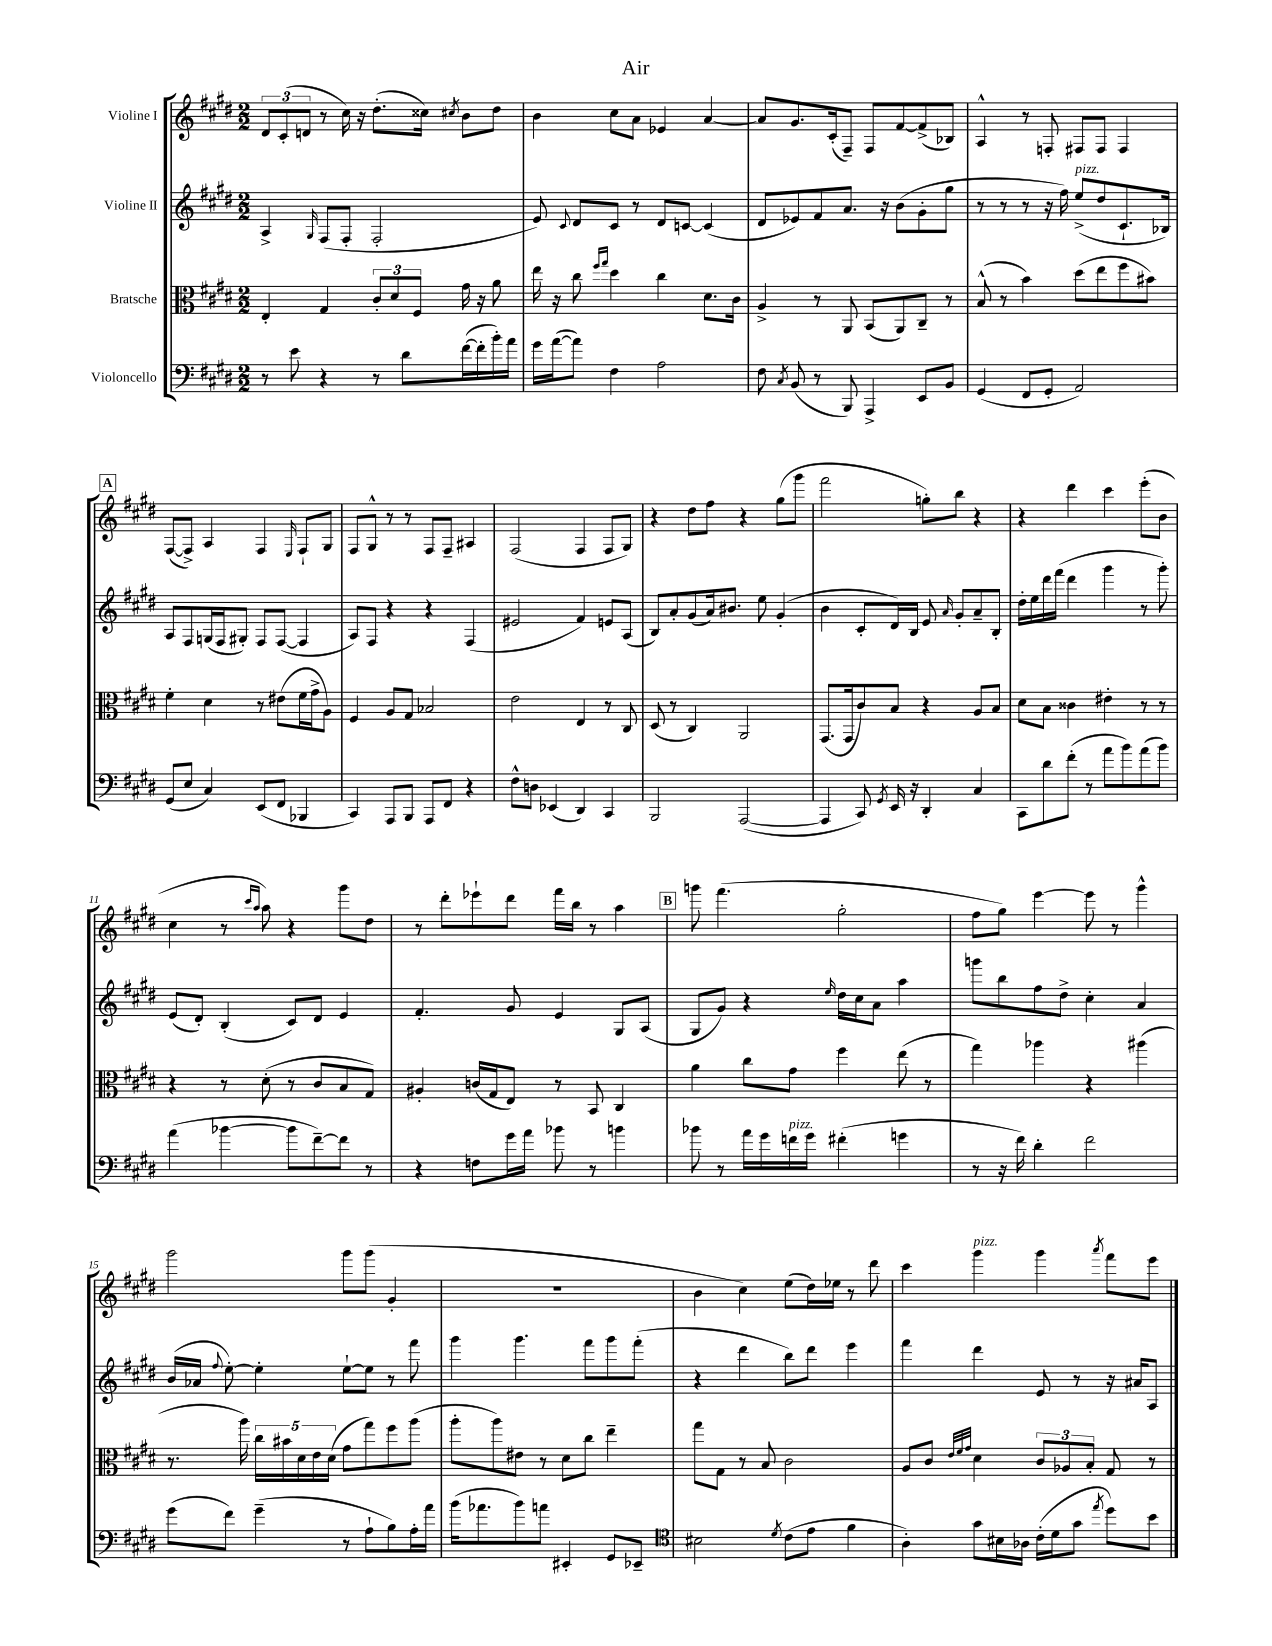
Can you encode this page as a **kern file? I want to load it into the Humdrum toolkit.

**kern	**kern	**kern	**kern
*staff4	*staff3	*staff2	*staff1
*clefF4	*clefC3	*clefG2	*clefG2
*k[f#c#g#d#]	*k[f#c#g#d#]	*k[f#c#g#d#]	*k[f#c#g#d#]
*M2/2	*M2/2	*M2/2	*M2/2
8r	4E'	4A^	12d#
.	.	.	(12c#'
8e	.	.	.
.	.	.	12d
.	.	16qqG#	.
4r	4G#	(8F#	8r
.	.	8F#'	16cc#)
.	.	.	16r
8r	12c#'	2F#'	(8.dd#'
.	12d#	.	.
8d#	.	.	.
.	12F#	.	.
.	.	.	16cc##)
.	.	.	8qcc#
([16f#	16g#	.	8b
16f#']	16r	.	.
16b')	8a	.	8dd#
16a	.	.	.
=	=	=	=
16g#	16ee	8e)	4b
([16a	16r	.	.
.	.	8qqc#	.
8a])	8cc#	8d#	.
.	16qqff#	.	.
.	16qqgg#	.	.
4F#	4dd#	8c#	8cc#
.	.	8r	8a
2A	4cc#	8d#	4e-
.	.	[8c	.
.	8.d#	(4c]	[4a
.	16c#	.	.
=	=	=	=
8F#	4A^	8d#	8a]
8qC#	.	.	.
(8BB	.	8e-)	8.g#
8r	8r	8f#	.
.	.	.	(16c#'
8BBB)	8AA	8.a	8F#~)
4AAA^	(8BB	.	8F#
.	.	16r	.
.	8AA)	(8b	[8f#
8EE	8C#~	8g#'	(8f#^]
8BB	8r	8gg#	8B-)
=	=	=	=
(4GG#	(8B^^	8r	4A^^
.	8r	8r	.
8FF#	4b)	8r	8r
8GG#'	.	16r	8F'
.	.	16ff#)	.
2AA)	(8dd#	(8ee^	8F#
.	8ee	8dd#	8F#
.	8ff#	8.c#`	4F#
.	8b#)	.	.
.	.	16B-)	.
=	=	=	=
(8GG#	4f#'	8A	([8F#
8E	.	8F#	8F#^])
4C#)	4d#	(16G	4A
.	.	16F#	.
.	.	8G#')	.
(8EE	8r	8F#	4F#
8FF#	(8e#	([8F#	.
.	.	.	16qqE
4BBB-	16f#	4F#]	8F#`
.	16g#^	.	.
.	8A)	.	8G#
=	=	=	=
4CC#)	4F#	8A)	8F#
.	.	8F#	8G#^^
8AAA	8A	4r	8r
8BBB	8G#	.	8r
8AAA	2B-	4r	8F#
8FF#	.	.	8F#~
4r	.	(4F#	4A#
=	=	=	=
8F#^^	2e	2e#	(2F#
8D	.	.	.
(4EE-	.	.	.
4DD#)	4E	4f#)	4F#
4CC#	8r	8e	8F#
.	8C#	(8A	8G#)
=	=	=	=
2BBB	(8D#	8B)	4r
.	8r	8a'	.
.	4C#)	(8g#	8dd#
.	.	16a)	8ff#
.	.	8.b#	.
([2AAA	2AA	.	4r
.	.	8ee	.
.	.	(4g#'	(8gg#
.	.	.	8ggg#
=	=	=	=
4AAA]	(8.GG#	4b	2fff#
.	16GG#	.	.
8CC#)	8c#)	8c#'	.
8qGG#	.	.	.
16EE	8B	16d#)	.
16r	.	16B	.
4DD#'	4r	8e	8gg')
.	.	16qqa	.
.	.	8g#'	8bb
4C#	8A	8a~	4r
.	8B	8B'	.
=	=	=	=
8CC#	8d#	16dd#'	4r
.	.	16ee	.
8d#	8B	16ddd#	.
.	.	(16fff#	.
(8f#'	4c##	4ddd#	4ddd#
8r	.	.	.
8a	4e#'	4ggg#	4ccc#
8b)	.	.	.
(8a	8r	8r	(8eee'
8b)	8r	8ggg#')	8b
=	=	=	=
(4a	4r	(8e	4cc#
.	.	8d#')	.
[4b-	8r	(4B'	8r
.	.	.	16qqccc#
.	.	.	16qqaa
.	(8d#'	.	8aa)
8b-]	8r	8c#)	4r
[8f#~)	8c#	8d#	.
8f#]	8B	4e	8ggg#
8r	8G#)	.	8dd#
=	=	=	=
4r	4A#'	4.f#'	8r
.	.	.	8ddd#'
8F	(16c	.	8eee-`
.	16G#	.	.
16g#	8E)	8g#	8ddd#
16a	.	.	.
8b-	8r	4e	16fff#
.	.	.	16bb
8r	8BB	.	8r
4b	4C#	8G#	4aa
.	.	(8A	.
=	=	=	=
8b-	4a	8G#	8ggg
8r	.	8g#)	(4.fff#
16a	8cc#	4r	.
16g#	.	.	.
16f	8g#	.	.
16g#	.	.	.
.	.	16qqee	.
(4f#'	4ff#	16dd#	2gg#'
.	.	16cc#	.
.	.	8a	.
4g	(8ee	4aa	.
.	8r	.	.
=	=	=	=
8r	4gg#)	8ggg	8ff#
16r	.	8bb	8gg#)
16f#)	.	.	.
4d#'	4aa-	8ff#	[4eee
.	.	8dd#^	.
2f#	4r	4cc#'	8eee]
.	.	.	8r
.	(4aa#	4a	4ggg#^^
=	=	=	=
(8g#	8.r	(16b	2ggg#
.	.	16a-	.
.	.	8qqff#	.
8f#)	.	[8ee')	.
.	16aa)	.	.
(4g#~	20cc#	4ee']	.
.	20b#	.	.
.	20d#	.	.
.	20e	.	.
.	(20d#	.	.
8r	8g#	[8ee`	8ggg#
8A`	8gg#)	8ee]	(8ggg#
8B)	8ff#	8r	4g#'
16A'	(8aa	8fff#	.
16a	.	.	.
=	=	=	=
(16b	8aa'	4ggg#	1r
8.a-	.	.	.
.	8aa)	.	.
8b)	8e#	4.ggg#	.
8a	8r	.	.
4EE#'	8d#	.	.
.	8cc#	8fff#	.
8GG#	4ee~	8ggg#	.
8EE-~	.	(8fff#'	.
=	=	=	=
*clefC4	*	*	*
2B#	8gg#	4r	4b
.	8G#	.	.
.	8r	4ddd#	4cc#)
.	8B	.	.
8qd#	.	.	.
(8c#	2c#	8bb)	(8ee
8e	.	8ddd#	16dd#)
.	.	.	16ee-
4f#	.	4eee	8r
.	.	.	8ddd#
=	=	=	=
4A')	8A	4fff#	4ccc#
.	8c#	.	.
.	32qqe	.	.
.	32qqf#	.	.
.	32qqg#	.	.
8g#	4d#	4ddd#	4ggg#
16B#	.	.	.
16A-	.	.	.
(16c#'	12c#	8e	4ggg#
16d#	.	.	.
.	12A-	.	.
8g#	.	8r	.
.	12B'	.	.
8qee	.	.	8qaaa
8dd#)	8G#	16r	8fff#
.	.	16a#	.
8b	8r	8A	8eee
==	==	==	==
*-	*-	*-	*-
